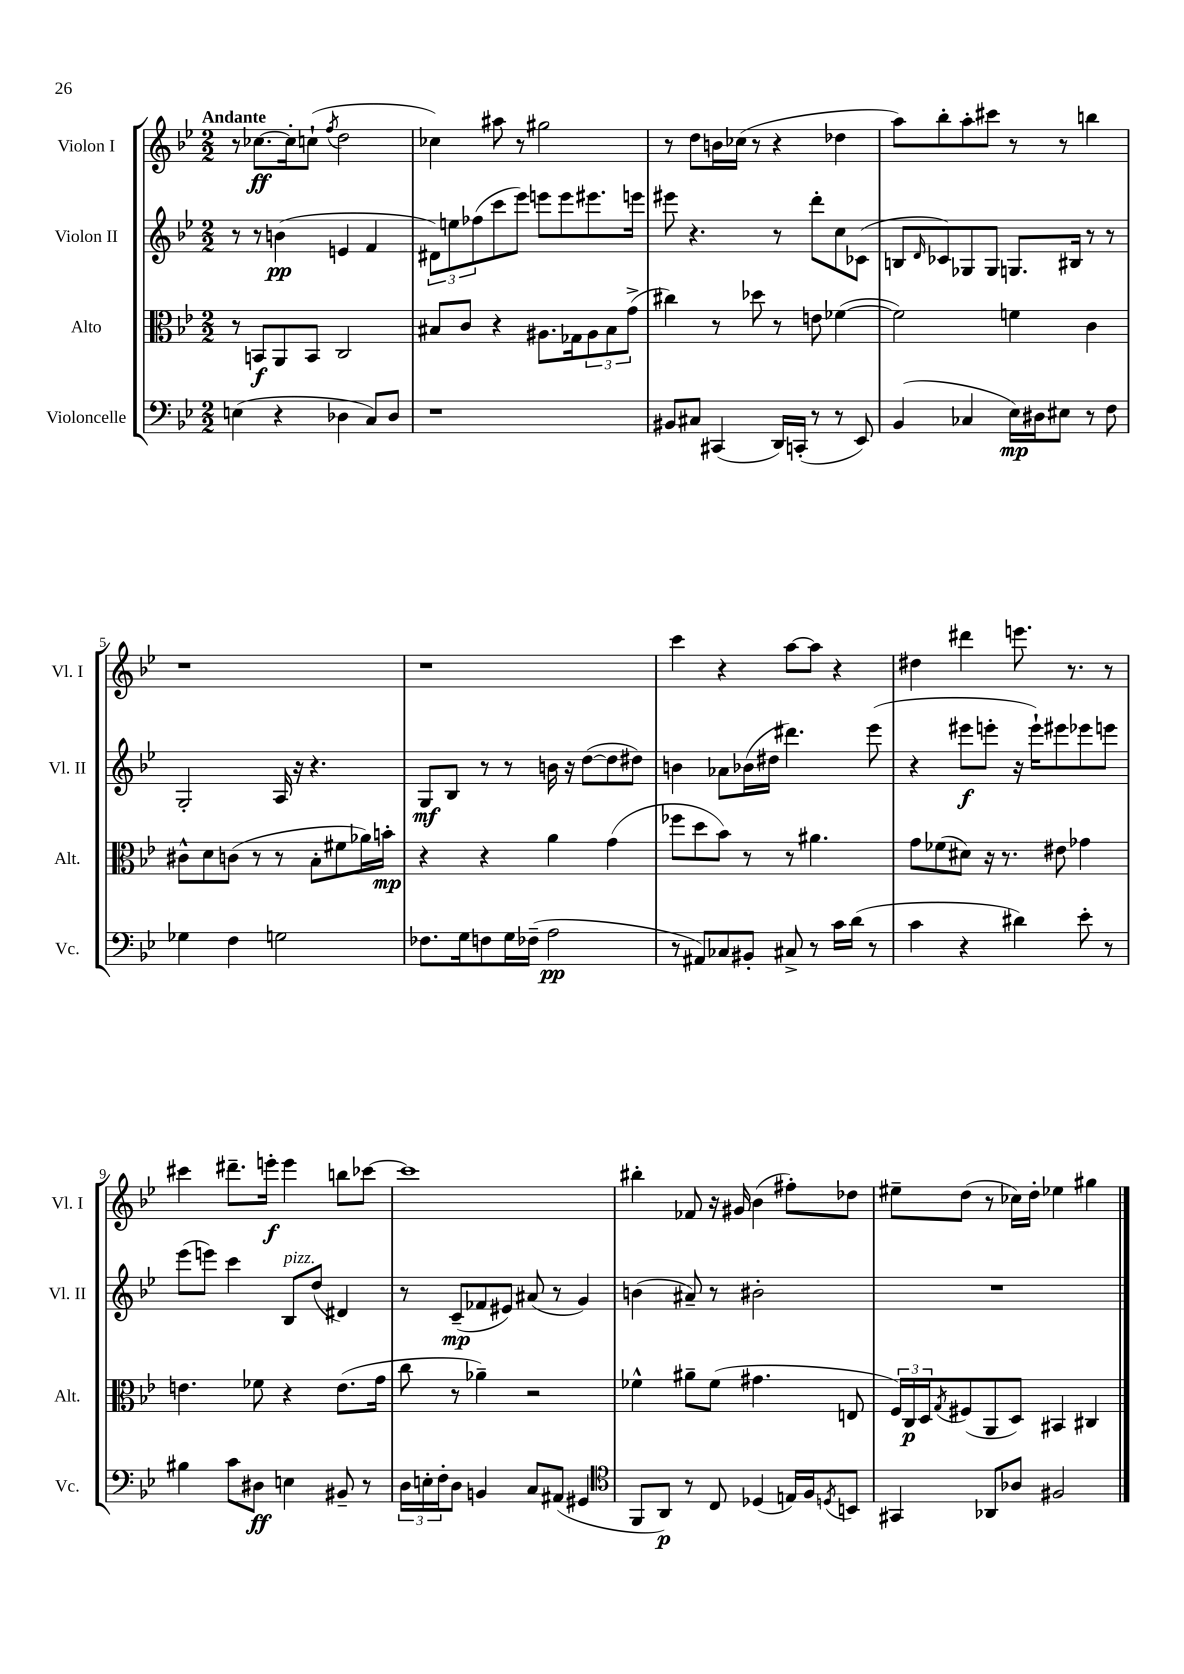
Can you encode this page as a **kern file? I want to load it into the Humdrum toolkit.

**kern	**kern	**kern	**kern
*staff4	*staff3	*staff2	*staff1
*clefF4	*clefC3	*clefG2	*clefG2
*k[b-e-]	*k[b-e-]	*k[b-e-]	*k[b-e-]
*M2/2	*M2/2	*M2/2	*M2/2
(4E	8r	8r	8r
.	8BB	8r	[8.cc-
4r	8AA	(4b	.
.	.	.	16cc-']
.	8BB	.	(8cc`
.	.	.	8qff
4D-	2C	4e	2dd
8C)	.	4f	.
8D-	.	.	.
=	=	=	=
1r	8B#	12d#)	4cc-)
.	.	12ee	.
.	8c	.	.
.	.	(12ff-	.
.	4r	8ccc	8aa#
.	.	8eee-)	8r
.	8.A#	8eee	2gg#
.	.	8eee	.
.	16G-	.	.
.	12A#	8.eee#	.
.	12B#	.	.
.	(12g^	.	.
.	.	16eee	.
=	=	=	=
8BB#	4cc#)	8eee#	8r
8C#	.	4.r	8dd
(4CC#	8r	.	16b
.	.	.	(16cc-
.	8dd-	.	8r
16DD)	8r	8r	4r
(16CC'	.	.	.
8r	8e	8ddd'	.
8r	([4f-	8cc	4dd-
8EE-)	.	(8c-	.
=	=	=	=
(4BB-	2f-])	8B	8aa)
.	.	16qqd	.
.	.	8c-)	8bb-'
4C-	.	8G-	8aa'
.	.	8G-	8ccc#
16E-)	4f	8.G	8r
16D#	.	.	.
8E#	.	.	8r
.	.	16B#	.
8r	4c	8r	4bb
8F	.	8r	.
=	=	=	=
4G-	8c#^^	2G'	1r
.	8d	.	.
4F	(8c	.	.
.	8r	.	.
2G	8r	16A	.
.	.	16r	.
.	8B-'	4.r	.
.	8f#	.	.
.	16a-)	.	.
.	16b'	.	.
=	=	=	=
8.F-	4r	8G	1r
.	.	8B-	.
16G	.	.	.
8F	4r	8r	.
16G	.	8r	.
(16F-~	.	.	.
2A	4a	16b	.
.	.	16r	.
.	.	([8dd	.
.	(4g	8dd]	.
.	.	8dd#)	.
=	=	=	=
8r	8ff-	4b	4ccc
8AA#)	8dd	.	.
8C-	8b-)	8a-	4r
8BB#'	8r	(16b-	.
.	.	16dd#	.
8C#^	8r	4.ddd#)	[8aa
8r	4.a#	.	8aa]
16c	.	.	4r
(16d	.	.	.
8r	.	(8eee-	.
=	=	=	=
4c	8g	4r	4dd#
.	(8f-	.	.
4r	8d#)	8eee#	4ddd#
.	16r	8eee'	.
.	8.r	.	.
4d#)	.	16r	8.eee
.	.	16eee`)	.
.	8e#	8eee#	.
.	.	.	8.r
8e-'	4g-	8eee-	.
8r	.	8eee	8r
=	=	=	=
4B#	4.e	(8eee-	4ccc#
.	.	8eee)	.
8c	.	4ccc	8.ddd#~
8D#	8f-	.	.
.	.	.	16eee'
4E	4r	8B-	4eee
.	.	(8dd	.
8BB#~	(8.e	4d#)	8bb
8r	.	.	[8ccc-
.	16g	.	.
=	=	=	=
24D	8cc	8r	1ccc-]
24E'	.	.	.
24F'	.	.	.
8D	8r	(8c~	.
4BB	4a-~)	8f-	.
.	.	8e#)	.
8C	2r	(8a#	.
(8AA#	.	8r	.
4GG#	.	4g)	.
=	=	=	=
*clefC4	*	*	*
8FF	4f-^^	(4b	4bb#'
8AA)	.	.	.
8r	8a#~	8a#~)	8f-
8C	(8f-	8r	16r
.	.	.	16g#
(4D-	4.g#	2b#'	(4b-
16E)	.	.	8ff#')
16F	.	.	.
8qD	.	.	.
8BB	8E	.	8dd-
=	=	=	=
4GG#	24F)	1r	8ee#~
.	24C	.	.
.	24D	.	.
.	8qG	.	.
.	(8F#	.	(8dd
8AA-	8AA	.	8r
8A-	8D)	.	16cc-)
.	.	.	16dd'
2F#	4BB#	.	4ee-
.	4C#	.	4gg#
==	==	==	==
*-	*-	*-	*-
